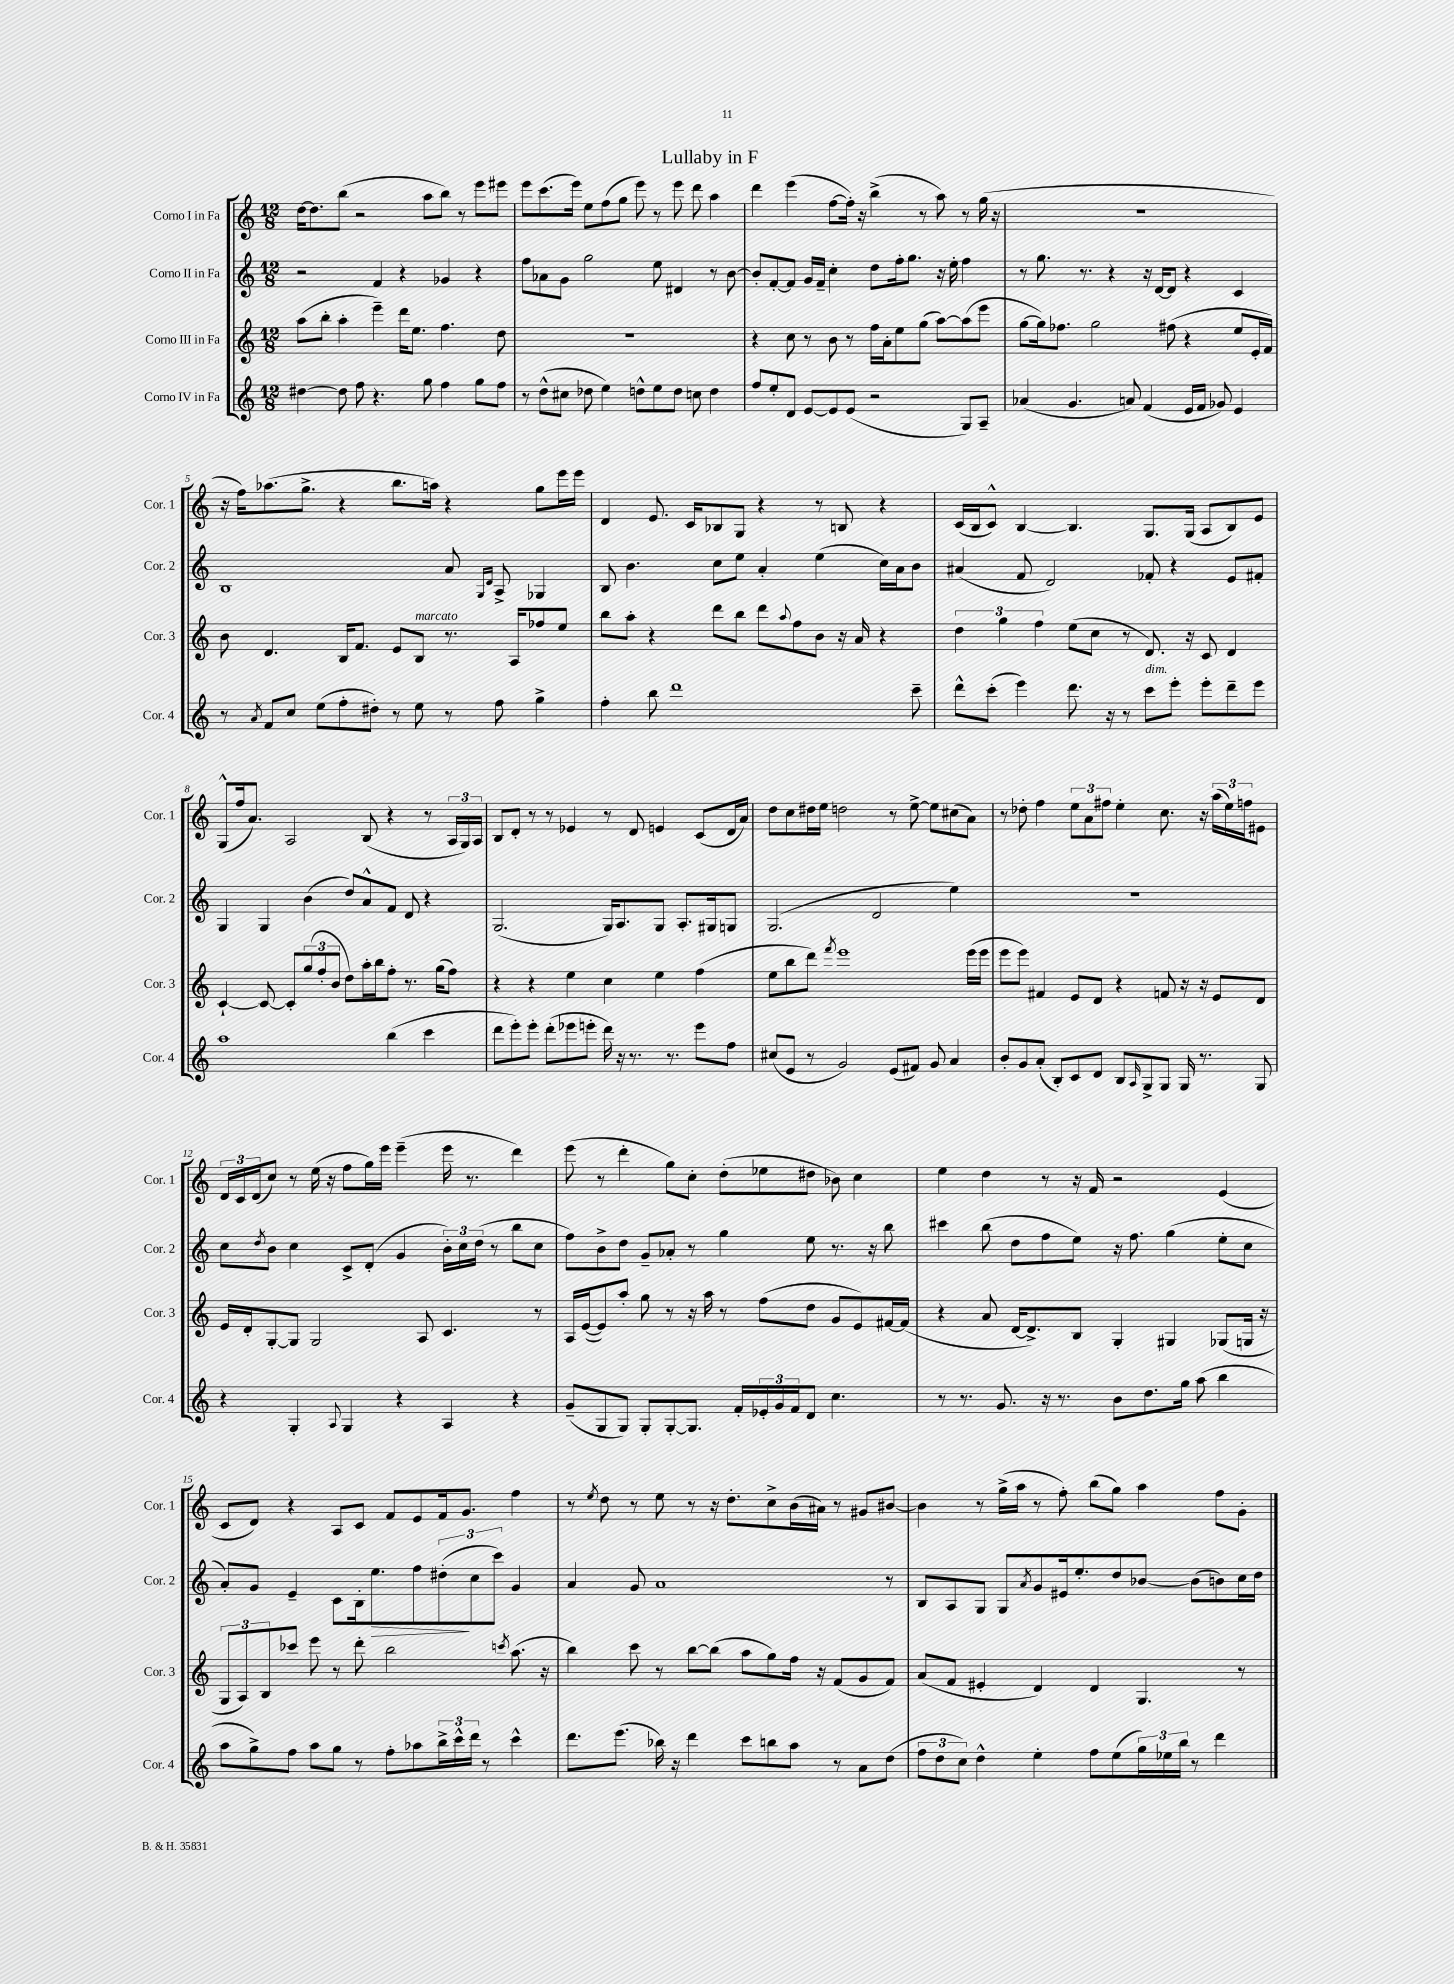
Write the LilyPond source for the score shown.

\header { title = "Lullaby in F" }
<<
\new StaffGroup <<
\new Staff = "s0" \with { instrumentName = "Corno I in Fa" shortInstrumentName = "Cor. 1" } {
    \clef treble \key c \major \numericTimeSignature \time 12/8
    d''16~ d''8. b''8( r2 a''8 b''8) r8 e'''8 eis'''8 |
    e'''8 c'''8.( e'''16) e''8 f''8( g''8 e'''8) r8 e'''8 d'''8 a''4 |
    d'''4 e'''4( f''8~ f''16-.) r16 b''4->( r8 a''8) r8 g''16( r16 |
    R1. |
    r16 f''16) aes''8.( g''8.-> r4 b''8. a''16) r4 g''8 e'''16 e'''16 |
    d'4 e'8. c'16 bes8 g8 r4 r8 b8 r4 |
    c'16( b16 c'8-^) b4~ b4. g8. g16( a8 b8) e'8 |
    g8-^( f''16 a'8.) a2 b8( r4 r8 \tuplet 3/2 { a16 g16) a16 } |
    b8 d'8-. r8 r8 ees'4 r8 d'8 e'4 c'8( d'16 a'16) |
    d''8 c''8 dis''16 e''16 d''2 r8 e''8~-> e''8 cis''8( a'8) |
    r8 des''8-. f''4 \tuplet 3/2 { e''8 a'8 fis''8 } e''4-. c''8. r16 \tuplet 3/2 { a''16( e''16) f''16 } eis'8 |
    \tuplet 3/2 { d'16 c'16 d'16( } c''8) r8 e''16( r16 f''8 g''16) e'''16 e'''4--( e'''16 r8. d'''4) |
    e'''8( r8 d'''4-. g''8) c''8-. d''8-.( ees''8 dis''8 bes'8) c''4 |
    e''4 d''4 r8 r16 f'16 r2 e'4( |
    c'8 d'8) r4 a8 c'8 f'8 e'8 f'16 g'8. f''4 |
    r8 \acciaccatura { e''8 } d''8 r8 e''8 r8 r16 d''8.-. c''8-> b'16( ais'16) r8 gis'8 bis'8~ |
    bis'4 r8 g''16->( a''16 r8 f''8-.) b''8( g''8) a''4 f''8 g'8-. \bar "|." |
}
\new Staff = "s1" \with { instrumentName = "Corno II in Fa" shortInstrumentName = "Cor. 2" } {
    \clef treble \key c \major \numericTimeSignature \time 12/8
    r2 f'4 r4 ges'4 r4 |
    f''8 aes'8 g'8 g''2 e''8 dis'4 r8 b'8~ |
    b'8-. f'8~-. f'8 g'16 f'16-- c''4-. d''8 f''16-. g''8. r16 e''16-. f''4 |
    r8 g''8. r8. r4 r16 d'16~ d'8 r4 c'4 |
    b1 a'8 \grace { g16 d'16 } a8-> ges4 |
    b8 b'4. c''8 e''8 a'4-. e''4( c''16) a'16 b'8 |
    ais'4( f'8 d'2) fes'8-. r4 e'8 fis'8-. |
    g4 g4 b'4( d''8) a'8-^ f'8 d'8 r4 |
    g2.( g16) a8. g8 a8.-. gis16 g8 |
    g2.( d'2 e''4) |
    R1. |
    c''8 \acciaccatura { d''8 } b'8 c''4 c'8-> d'8-.( g'4 \tuplet 3/2 { b'16-.) c''16 d''16( } r8 b''8 c''8 |
    f''8) b'8-> d''8 g'8-- aes'8-. r8 g''4 e''8 r8. r16 b''8 |
    cis'''4 b''8( d''8 f''8 e''8) r16 f''8. g''4( e''8-. c''8 |
    a'8-.) g'8 e'4-- c'8 b16-. e''8.\> f''8 \tuplet 3/2 { dis''8-.\!( c''8 c'''8) } g'4 |
    a'4 g'8 a'1 r8 |
    b8 a8 g8 g8 \acciaccatura { a'8 } g'8 eis'16 e''8.-. d''8 bes'8~ bes'8( b'8) c''16 d''16 \bar "|." |
}
\new Staff = "s2" \with { instrumentName = "Corno III in Fa" shortInstrumentName = "Cor. 3" } {
    \clef treble \key c \major \numericTimeSignature \time 12/8
    a''8( b''8-. a''4-. e'''4--) d'''16 e''8. f''4. d''8 |
    R1. |
    r4 c''8 r8 b'8 r8 f''16 a'16-. e''8 g''8( a''8~) a''8( e'''8 |
    g''8~ g''16) fes''8. g''2 fis''8( r4 e''8 e'16-. f'16) |
    b'8 d'4. b16 f'8. e'8 b8^\markup { \italic "marcato" } r8. a16 fes''8 e''8 |
    b''8 a''8-. r4 d'''8 b''8 d'''8 \appoggiatura { a''8 } f''8 b'8 r16 a'16 r4 |
    \tuplet 3/2 { d''4 g''4 f''4 } e''8( c''8 r8 d'8.) r16 c'8 d'4 |
    c'4~-! c'8~ c'8-. \tuplet 3/2 { g''8( f''8-. b'8 } d''8) a''16-. b''16 f''8-. r8. g''16( f''8) |
    r4 r4 e''4 c''4 e''4 f''4( |
    e''8 b''8 d'''8) \acciaccatura { f'''8 } e'''1 e'''16( e'''16 |
    e'''8 e'''8) fis'4 e'8 d'8 r4 f'8 r16 r16 e'8 d'8 |
    e'16 d'16-. g8~-. g8 g2 a8 c'4. r8 |
    a16 e'16~( e'8) a''8-. g''8 r8 r16 a''16 r8 f''8( d''8 g'8 e'8) fis'16~ fis'16( |
    r4 a'8 d'16~ d'8.->) b8 g4-. gis4 ges8( g16 r16 |
    \tuplet 3/2 { g8 a8) b8 } ces'''8 e'''8 r8 d'''8-. b''2 \acciaccatura { c'''8 } a''8.( r16 |
    b''4) c'''8 r8 b''8~ b''8( a''8 g''8) f''16 r16 f'8( g'8 f'8) |
    a'8( f'8 eis'4-. d'4) d'4 g4. r8 \bar "|." |
}
\new Staff = "s3" \with { instrumentName = "Corno IV in Fa" shortInstrumentName = "Cor. 4" } {
    \clef treble \key c \major \numericTimeSignature \time 12/8
    dis''4~ dis''8 f''8 r4. g''8 f''4 g''8 f''8 |
    r8 d''8-^( cis''8 des''8 e''4) d''8-^ e''8 d''8 c''8 d''4 |
    f''8 e''8-. d'8 e'8~ e'8 e'8( r2 g8) a8-- |
    aes'4( g'4. a'8) f'4( e'16 f'16 ges'8) e'4 |
    r8 \acciaccatura { a'8 } f'8 c''8 e''8( f''8-. dis''8-.) r8 e''8 r8 f''8 g''4-> |
    f''4-. b''8 d'''1 c'''8-- |
    d'''8-^ c'''8-.( e'''4) d'''8. r16 r8 c'''8^\markup { \italic "dim." } e'''8-. e'''8-. d'''8-- e'''8 |
    a''1 b''4( c'''4 |
    d'''8 e'''8-.) e'''8-. d'''8-.( ees'''8 e'''8-. d'''16) r16 r8. r8. e'''8 f''8 |
    cis''8( e'8 r8 g'2) e'8( fis'8) g'8 a'4 |
    b'8-. g'8 a'8-.( b8-.) c'8 d'8 b8 \grace { a16 } g8-> g8 g16 r8. g8 |
    r4 g4-. \appoggiatura { a8 } g4 r4 a4 r4 |
    g'8--( g8 g8) g8-. g8~-. g8. f'16-. \tuplet 3/2 { ees'16-. g'16 f'16 } d'8 c''4. |
    r8 r8. g'8. r16 r8. b'8 d''8. g''16 a''8( b''4 |
    a''8 g''8->) f''8 a''8 g''8 r8 f''8-. aes''8 \tuplet 3/2 { b''16-> c'''16-^ d'''16 } r8 c'''4-^ |
    d'''8. e'''8.( bes''16) r16 d'''4 c'''8 b''8 a''8 r8 a'8 d''8( |
    \tuplet 3/2 { f''8 d''8 c''8) } d''4-^ e''4-. f''8 e''8( \tuplet 3/2 { g''16) ees''16 b''16 } r8 d'''4 \bar "|." |
}
>>
>>
